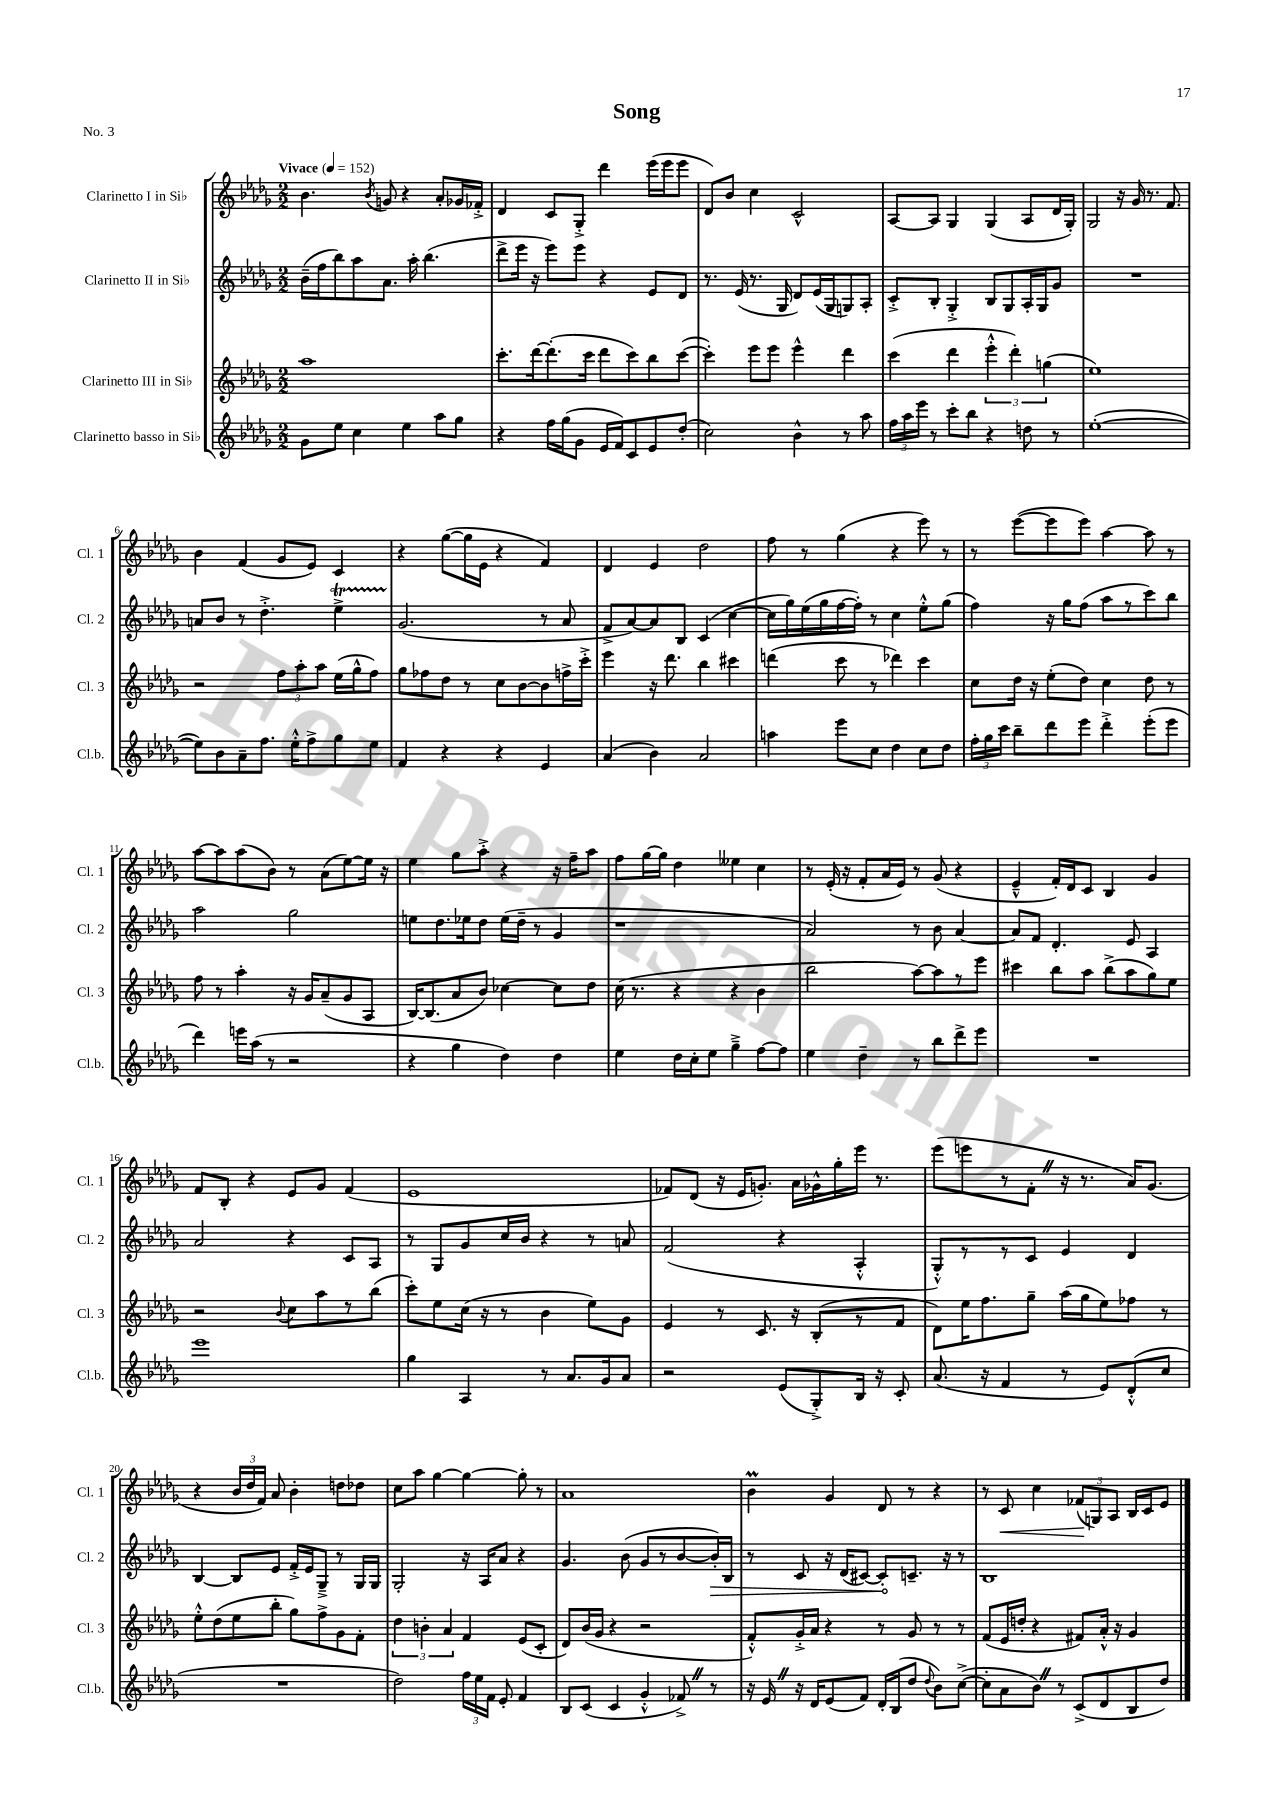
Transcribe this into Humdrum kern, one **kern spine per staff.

**kern	**kern	**kern	**kern
*staff4	*staff3	*staff2	*staff1
*clefG2	*clefG2	*clefG2	*clefG2
*k[b-e-a-d-g-]	*k[b-e-a-d-g-]	*k[b-e-a-d-g-]	*k[b-e-a-d-g-]
*M2/2	*M2/2	*M2/2	*M2/2
*MM152	*MM152	*MM152	*MM152
8g-	1aa-	(16b-~	4.b-
.	.	16ff	.
8ee-	.	8bb-)	.
4cc	.	8aa-	.
.	.	.	8qb-
.	.	8.a-	8g
4ee-	.	.	4r
.	.	16aa-'	.
.	.	(4.bb-	.
8aa-	.	.	8a-'
8gg-	.	.	16g-
.	.	.	16f-'^
=	=	=	=
4r	8.ccc'	8ddd-^	4d-
.	.	16eee-	.
.	[16ddd-	16r	.
16ff	(8.ddd-']	8eee-)	8c
(16gg-	.	.	.
8g-	.	8eee-	8G-'^
.	16ccc	.	.
16e-	8ddd-	4r	4ddd-
16f)	.	.	.
8c	8ccc)	.	.
8e-	8bb-	8e-	(16eee-
.	.	.	16eee-
(8dd-'	([8ccc	8d-	8eee-
=	=	=	=
2cc)	4ccc'])	8.r	8d-)
.	.	.	8b-
.	.	(16e-	.
.	8eee-	8.r	4cc
.	8eee-	.	.
.	.	16G-	.
4b-^^	4eee-^^	8d-)	2c^^
.	.	(16e-	.
.	.	16G-	.
8r	4ddd-	8G)	.
8aa-	.	8A-'	.
=	=	=	=
24ff	(4ccc	8c'^	[8A-
24aa-	.	.	.
24eee-	.	.	.
8r	.	8B-'	8A-]
8ccc'	4ddd-	4G-'^	4G-
8bb-	.	.	.
4r	6eee-'^^	8B-	(4G-
.	.	8G-	.
.	6ddd-')	.	.
8dd	.	16A-'	8A-
.	.	16G-	.
.	(6gg	.	.
8r	.	8g-	16d-
.	.	.	16G-')
=	=	=	=
([1ee-'	1ee-)	1r	2G-
.	.	.	16r
.	.	.	16g-
.	.	.	8.r
.	.	.	8.f
=	=	=	=
8ee-])	2r	8a	4b-
8b-	.	8b-	.
8a-~	.	8r	(4f
8.ff	.	4.dd-'^	.
.	12ff	.	8g-
16ee-'^^	.	.	.
.	12aa-'	.	.
8ff^	.	.	8e-)
.	12aa-	.	.
8gg-	(16ee-	4ee-^	4c
.	16gg-^^	.	.
8ee-	8ff)	.	.
=	=	=	=
4f	8gg-	(2.g-	4r
.	8ff-	.	.
4r	8dd-	.	([8gg-
.	8r	.	16gg-]
.	.	.	16e-
4r	8cc	.	4r
.	[8b-	.	.
4e-	8b-]	8r	4f)
.	16ff^	8a-	.
.	16ccc'^	.	.
=	=	=	=
(4a-	4eee-	8f^	4d-
.	.	[8a-)	.
4b-)	16r	8a-]	4e-
.	8.ddd-	.	.
.	.	8B-	.
2a-	4bb-	(4c	2dd-
.	4ccc#	[4cc	.
=	=	=	=
4aa	(4ddd	16cc]	8ff
.	.	16gg-)	.
.	.	(16ee-	8r
.	.	16gg-	.
8eee-	8ccc	[16ff	(4gg-
.	.	16ff'])	.
8cc	8r	8r	.
4dd-	4ddd-)	4cc	4r
8cc	4ccc	8ee-'^^	8eee-)
8dd-	.	(8gg-	8r
=	=	=	=
24ff'	8cc	4ff)	8r
24gg-	.	.	.
24ccc	.	.	.
8bb-~	16dd-	.	([8eee-
.	16r	.	.
8ddd-	(8ee-'	16r	8eee-]
.	.	16gg-	.
8eee-	8dd-)	(8ff	8eee-)
4ddd-'^	4cc	8aa-	[4aa-
.	.	8r	.
(8eee-'	8dd-	8ccc)	8aa-]
8eee-	8r	8bb-	8r
=	=	=	=
4ddd-)	8ff	2aa-	[8aa-
.	8r	.	8aa-]
16eee	4aa-'	.	(8aa-
(16aa-	.	.	.
8r	.	.	8b-)
2r	16r	2gg-	8r
.	16g-	.	.
.	(8a-~	.	(8a-
.	8g-	.	[8ee-)
.	8A-	.	16ee-]
.	.	.	16r
=	=	=	=
4r	[16B-)	8ee	4ee-
.	(8.B-]	.	.
.	.	8.dd-	.
4gg-	8a-	.	8gg-
.	.	16ee-	.
.	8b-)	8dd-	8aa-'^
4dd-)	[4cc-	(16ee-	4r
.	.	16dd-~	.
.	.	8r	.
4dd-	8cc-]	4g-	16r
.	.	.	16ff~
.	8dd-	.	8aa-
=	=	=	=
4ee-	(16cc	1r	8ff
.	8.r	.	.
.	.	.	[16gg-
.	.	.	16gg-]
16dd-	4r	.	4dd-
16cc'	.	.	.
8ee-	.	.	.
4gg-~^	4r	.	4ee--
[8ff	4b-	.	4cc
8ff]	.	.	.
=	=	=	=
4ee-	2bb-	2a-)	8r
.	.	.	(16e-'
.	.	.	16r
4dd-~	.	.	8f'
.	.	.	16a-
.	.	.	16e-)
8r	[8aa-)	8r	8r
8bb-	8aa-]	8b-	(8g-
8ddd-^	8r	[4a-	4r
8eee-	8eee-	.	.
=	=	=	=
1r	4ccc#	8a-]	4e-~^^
.	.	8f	.
.	8bb-	4.d-'	16f')
.	.	.	16d-
.	8aa-	.	8c
.	(8bb-^	.	4B-
.	8aa-	8e-	.
.	8gg-)	4A-	4g-
.	8ee-	.	.
=	=	=	=
1eee-	2r	2a-	8f
.	.	.	8B-'
.	.	.	4r
.	8qqb-	.	.
.	8cc	4r	8e-
.	8aa-	.	8g-
.	8r	8c	(4f
.	(8bb-	8A-	.
=	=	=	=
4gg-	8ccc')	8r	1e-
.	8ee-	8G-	.
4A-	(16cc	8g-	.
.	16r	.	.
.	8r	16cc	.
.	.	16b-	.
8r	4b-	4r	.
8.a-	.	.	.
.	8ee-)	8r	.
16g-	.	.	.
8a-	8g-	8a	.
=	=	=	=
2r	4e-	(2f	8f-)
.	.	.	(8d-
.	8r	.	16r
.	.	.	16e-
.	8.c	.	8.g')
(8e-	.	4r	.
.	16r	.	16a-
8G-'^)	(8B-'	.	16g-^^
.	.	.	16gg-'
16B-	8r	4A-'^^	16eee-
16r	.	.	8.r
8c'	8f	.	.
=	=	=	=
(8.a-	8d-)	8G-'^^)	(8eee-
.	16ee-	8r	8eee
16r	8.ff	.	.
4f	.	8r	8r
.	8gg-~	8c	8f'
8r	(16aa-	4e-	16r
.	16gg-	.	8.r
8e-)	8ee-)	.	.
(8d-'^^	8ff-	4d-	16a-)
.	.	.	(8.g-
8cc	8r	.	.
=	=	=	=
1r	8ee-'^^	[4B-	4r
.	(8dd-	.	.
.	8ee-	8B-]	24b-
.	.	.	24dd-
.	.	.	24f)
.	8bb-'	8e-	8a-
.	8gg-)	16f'^	4b-'
.	.	16e-	.
.	8ff^	8G-~^	.
.	8g-	8r	8dd
.	8f'	16G-	8dd-
.	.	16G-	.
=	=	=	=
2dd-)	6dd-	2G-'	8cc
.	.	.	8aa-
.	6b'	.	.
.	.	.	[4gg-
.	6a-	.	.
24ff	4f	16r	4gg-_
24ee-	.	.	.
.	.	16A-	.
24f	.	.	.
8e-'	.	8a-	.
4f	(8e-	4r	8gg-']
.	8c'	.	8r
=	=	=	=
8B-	8d-)	4.g-	1a-
(8c	(16b-	.	.
.	16g-	.	.
4c	4r	.	.
.	.	(8b-	.
4g-'^^	2r	8g-	.
.	.	8r	.
8f-^)	.	[8b-	.
8r	.	16b-'])	.
.	.	16B-	.
=	=	=	=
16r	8f'^^)	8r	4b-
16e-	.	.	.
16r	16g-'^	8c	.
16d-	16a-	.	.
(8e-	4r	16r	4g-
.	.	(16d-	.
8f)	.	[8c#)	.
16d-'	8r	8c#']	8d-
(16B-	.	.	.
8dd-	8g-	8.c~	8r
8qqdd-	.	.	.
8b-)	8r	.	4r
.	.	16r	.
([8cc^	8r	8r	.
=	=	=	=
8cc']	(8f	1B-	8r
8a-	16e-	.	8c
.	16dd'	.	.
8b-)	4r	.	4cc
8r	.	.	.
(8c^	8f#)	.	(12f-
.	.	.	12G)
8d-	16a-'^^	.	.
.	.	.	12A-
.	16r	.	.
8B-	4g-	.	16B-
.	.	.	16c
8dd-)	.	.	8e-
==	==	==	==
*-	*-	*-	*-
